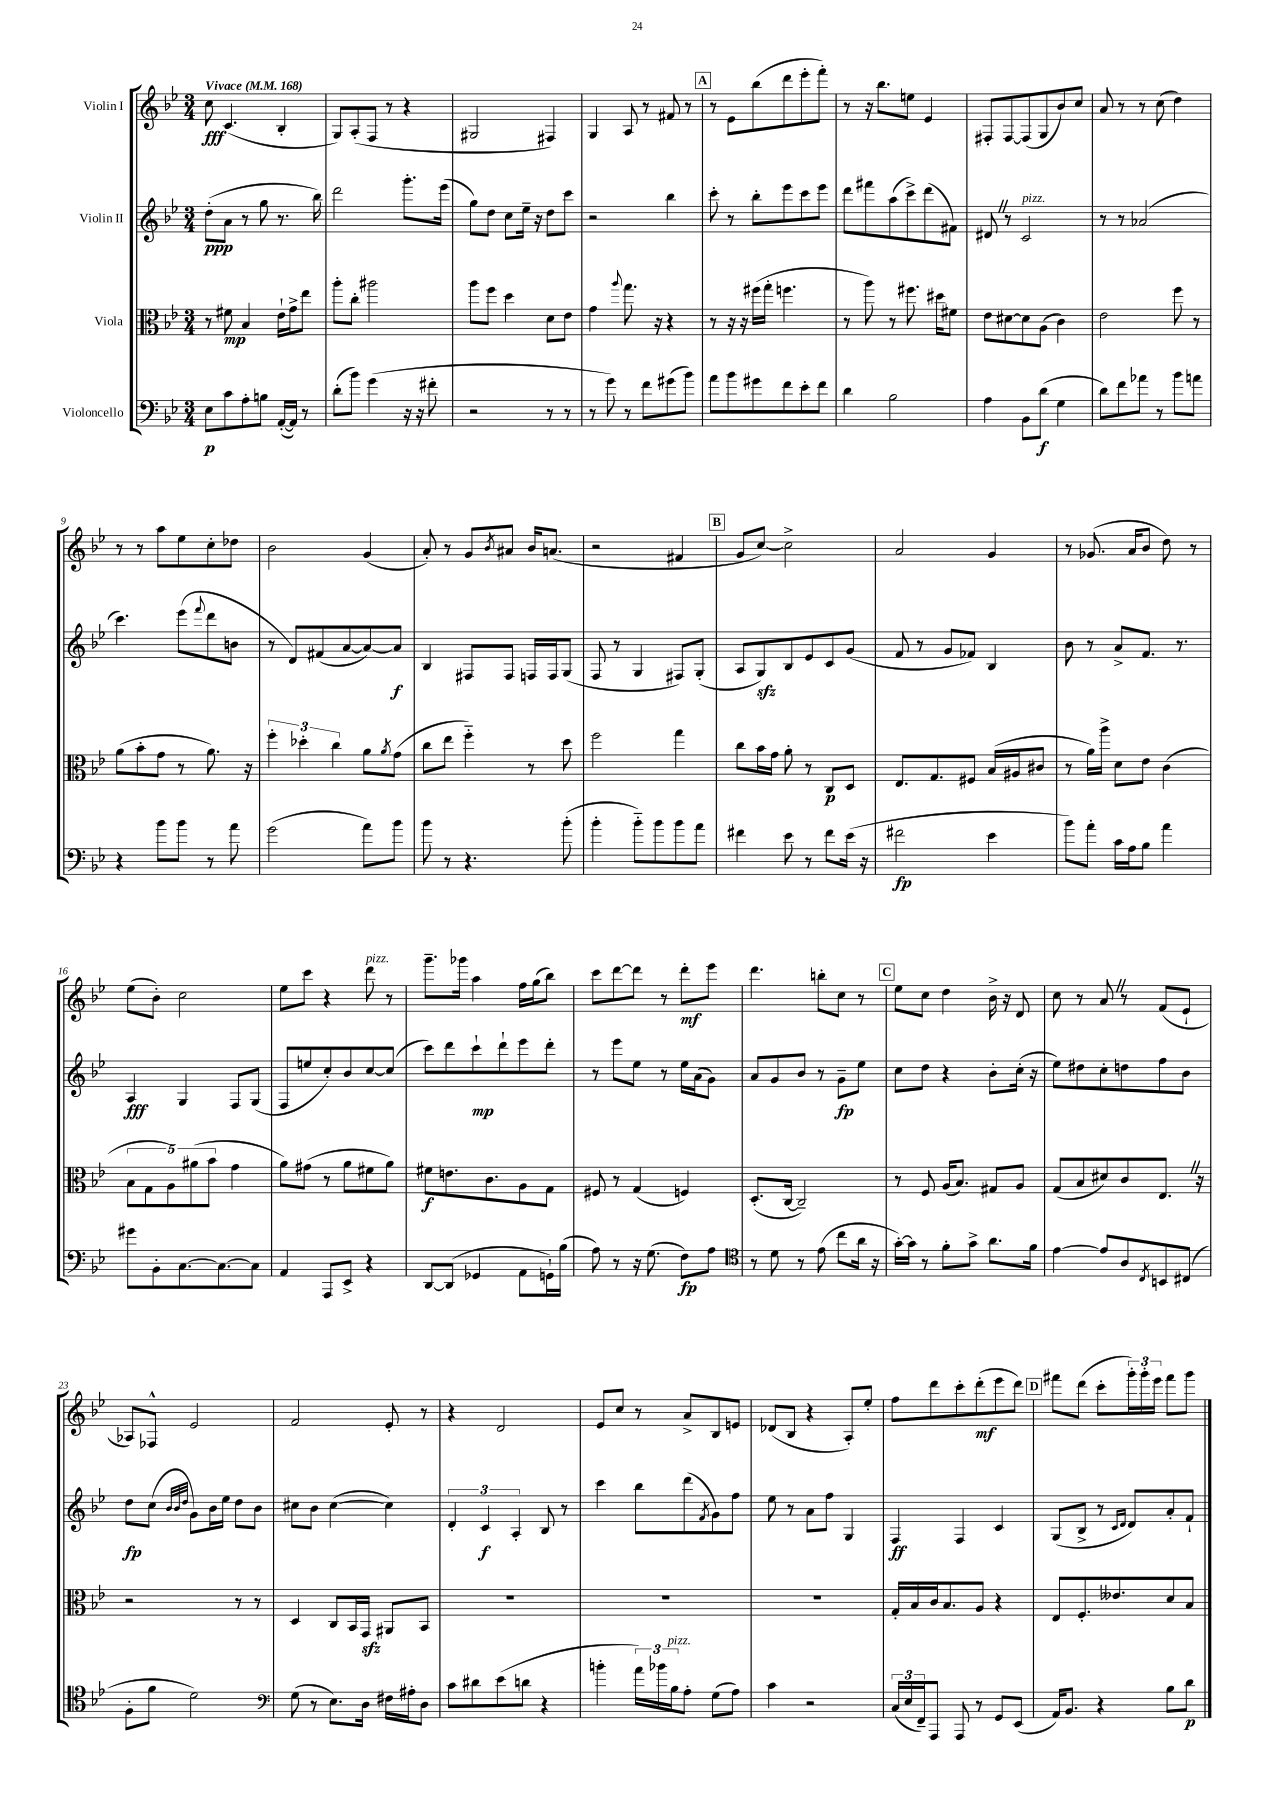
<<
\new StaffGroup <<
\new Staff = "s0" \with { instrumentName = "Violin I" } {
    \clef treble \key bes \major \numericTimeSignature \time 3/4 \tempo "Vivace" 4 = 168
    c''8\fff c'4.( bes4-. |
    g8) a8-.( f8 r8 r4 |
    gis2 fis4) |
    g4 a8 r8 fis'8 r8 |
    \mark \markup { \box "A" } r8 ees'8 bes''8( d'''8 ees'''8-. f'''8-.) |
    r8 r16 bes''8. e''8 ees'4 |
    fis8-. fis8~ fis8( g8 bes'8) c''8 |
    a'8 r8 r8 c''8( d''4) |
    r8 r8 a''8 ees''8 c''8-. des''8 |
    bes'2 g'4( |
    a'8-.) r8 g'8 \acciaccatura { bes'8 } ais'8 bes'16 a'8.( |
    r2 fis'4 |
    \mark \markup { \box "B" } g'8 c''8~) c''2-> |
    a'2 g'4 |
    r8 ges'8.( a'16 bes'8 d''8) r8 |
    ees''8( bes'8-.) c''2 |
    ees''8 c'''8 r4 d'''8^\markup { \italic "pizz." } r8 |
    g'''8.-- ges'''16 a''4 f''16 g''16( bes''8) |
    c'''8 d'''8~ d'''8 r8 d'''8-.\mf ees'''8 |
    d'''4. b''8-. c''8 r8 |
    \mark \markup { \box "C" } ees''8 c''8 d''4 bes'16-> r16 d'8 |
    c''8 r8 a'8 \once \override BreathingSign.text = \markup { \musicglyph "scripts.caesura.straight" } \breathe r8 f'8( ees'8-! |
    aes8) fes8-^ ees'2 |
    f'2 ees'8-. r8 |
    r4 d'2 |
    ees'8 c''8 r8 a'8-> bes8 e'8 |
    des'8( bes8 r4 a8-.) ees''8-. |
    f''8 d'''8 c'''8-. d'''8-.\mf( ees'''8 d'''8) |
    \mark \markup { \box "D" } fis'''8 d'''8( c'''8-. \tuplet 3/2 { g'''16-.) g'''16-. ees'''16 } fis'''8 g'''8 \bar "|." |
}
\new Staff = "s1" \with { instrumentName = "Violin II" } {
    \clef treble \key bes \major \numericTimeSignature \time 3/4
    d''8-.\ppp( a'8 r8 g''8 r8. bes''16) |
    d'''2 g'''8.-. ees'''16( |
    g''8) d''8 c''8 ees''16-- r16 d''8 c'''8 |
    r2 bes''4 |
    \mark \markup { \box "A" } c'''8-. r8 bes''8-. ees'''8 c'''8 ees'''8 |
    d'''8 fis'''8 a''8( c'''8->) d'''8( fis'8) |
    dis'8 \once \override BreathingSign.text = \markup { \musicglyph "scripts.caesura.straight" } \breathe r8 c'2^\markup { \italic "pizz." } |
    r8 r8 aes'2( |
    c'''4.) ees'''8( \appoggiatura { f'''8 } d'''8 b'8 |
    r8 d'8) fis'8( a'8~ a'8~) a'8\f |
    bes4 fis8 fis8 f16 f16 g8( |
    f8 r8 g4 fis8) g8-.( |
    \mark \markup { \box "B" } a8 g8\sfz) bes8 ees'8 c'8 g'8( |
    f'8 r8 g'8 fes'8) bes4 |
    bes'8 r8 a'8-> f'8. r8. |
    a4\fff g4 f8 g8( |
    f8 e''8 c''8-.) bes'8 c''8~ c''8( |
    c'''8) d'''8 c'''8-!\mp d'''8-! ees'''8 d'''8-. |
    r8 ees'''8 ees''8 r8 ees''16 a'16( g'8) |
    a'8 g'8 bes'8 r8 g'8--\fp ees''8 |
    \mark \markup { \box "C" } c''8 d''8 r4 bes'8-. c''16-.( r16 |
    ees''8) dis''8 c''8-. d''8 f''8 bes'8 |
    d''8\fp c''8( \grace { bes'32 bes'32 d''32 } g'8) bes'16 ees''16 d''8 bes'8 |
    cis''8 bes'8 cis''4~( cis''4) |
    \tuplet 3/2 { d'4-. c'4\f a4-. } bes8 r8 |
    c'''4 bes''8 d'''8( \acciaccatura { f'8 } g'8) f''8 |
    ees''8 r8 a'8 f''8 g4 |
    f4\ff f4 c'4 |
    \mark \markup { \box "D" } g8( bes8-> r8 \grace { c'16 d'16 } d'8) a'8-. f'8-! \bar "|." |
}
\new Staff = "s2" \with { instrumentName = "Viola" } {
    \clef alto \key bes \major \numericTimeSignature \time 3/4
    r8 fis'8\mp bes4 ees'16-! g'16-> ees''8 |
    a''8-. c''8-. ais''2 |
    a''8 f''8 d''4 d'8 ees'8 |
    g'4 \appoggiatura { a''8 } g''8. r16 r4 |
    \mark \markup { \box "A" } r8 r16 r16 fis''16( g''16-. f''4. |
    r8 a''8) r8 fis''8. dis''16 fis'8 |
    ees'8 dis'8~ dis'8 a8( c'4) |
    ees'2 f''8 r8 |
    a'8( bes'8-. g'8 r8 a'8.) r16 |
    \tuplet 3/2 { f''4-. des''4-. c''4 } a'8 \acciaccatura { a'8 } g'8( |
    c''8 ees''8 f''4-_) r8 d''8 |
    f''2 g''4 |
    \mark \markup { \box "B" } c''8 bes'16 g'16 a'8-. r8 c8\p d8 |
    ees8. g8. fis8 bes16( ais16 cis'8 |
    r8 a'16) a''16-> d'8 ees'8 c'4( |
    \tuplet 5/4 { bes8 g8 a8) ais'8( bes'8 } g'4 |
    a'8) gis'8( r8 a'8 fis'8 a'8) |
    fis'8\f e'8. c'8. a8 g8 |
    fis8 r8 g4( f4) |
    d8.-.( c16~ c2--) |
    \mark \markup { \box "C" } r8 f8 a16( bes8.) gis8 a8 |
    g8( bes8 dis'8) c'8 ees8. \once \override BreathingSign.text = \markup { \musicglyph "scripts.caesura.straight" } \breathe r16 |
    r2 r8 r8 |
    d4 c8 bes,16 g,16\sfz ais,8 bes,8 |
    R2. |
    R2. |
    R2. |
    g16-. bes16 c'16 bes8. a8 r4 |
    \mark \markup { \box "D" } ees8 f8.-. eeses'8. d'8 bes8 \bar "|." |
}
\new Staff = "s3" \with { instrumentName = "Violoncello" } {
    \clef bass \key bes \major \numericTimeSignature \time 3/4
    ees8\p c'8 a8-. b8 a,16~-.( a,16) r8 |
    d'8-.( bes'8) g'4( r16 r16 fis'8-. |
    r2 r8 r8 |
    r8 g'8) r8 f'8 gis'8( bes'8) |
    \mark \markup { \box "A" } a'8 bes'8 gis'8 f'8 ees'8-. f'8 |
    d'4 bes2 |
    a4 bes,8 d'8\f( g4 |
    d'8) f'8 aes'8 r8 bes'8 a'8 |
    r4 bes'8 bes'8 r8 a'8 |
    g'2( a'8) bes'8 |
    bes'8 r8 r4. bes'8-.( |
    bes'4-. bes'8-_) bes'8 bes'8 a'8 |
    \mark \markup { \box "B" } fis'4 ees'8 r8 fis'8 ees'16( r16 |
    fis'2\fp ees'4 |
    bes'8) a'8-. c'16 a16 bes8 a'4 |
    gis'8 bes,8-. c8.~ c8.~ c8 |
    a,4 a,,8 ees,8-> r4 |
    d,8~ d,8( ges,4 a,8 g,16-!) bes16( |
    a8) r8 r16 g8.( f8\fp) a8 |
    \clef tenor r8 d'8 r8 ees'8( c''8 a'16 r16 |
    \mark \markup { \box "C" } g'16~-.) g'16 r8 f'8-. g'8-> a'8. f'16 |
    ees'4~ ees'8 a8 \acciaccatura { c8 } b,8 cis8( |
    f8-. f'8 d'2) |
    \clef bass g8( r8 ees8.) d16 fis16 ais16-. d8 |
    c'8 dis'8 ees'8( d'8 r4 |
    b'4-. \tuplet 3/2 { a'16) bes'16 bes16^\markup { \italic "pizz." } } a8-. g8( a8) |
    c'4 r2 |
    \tuplet 3/2 { c16( ees16 f,16--) } a,,8 a,,8 r8 g,8 ees,8( |
    \mark \markup { \box "D" } a,16) bes,8. r4 bes8 d'8\p \bar "|." |
}
>>
>>
